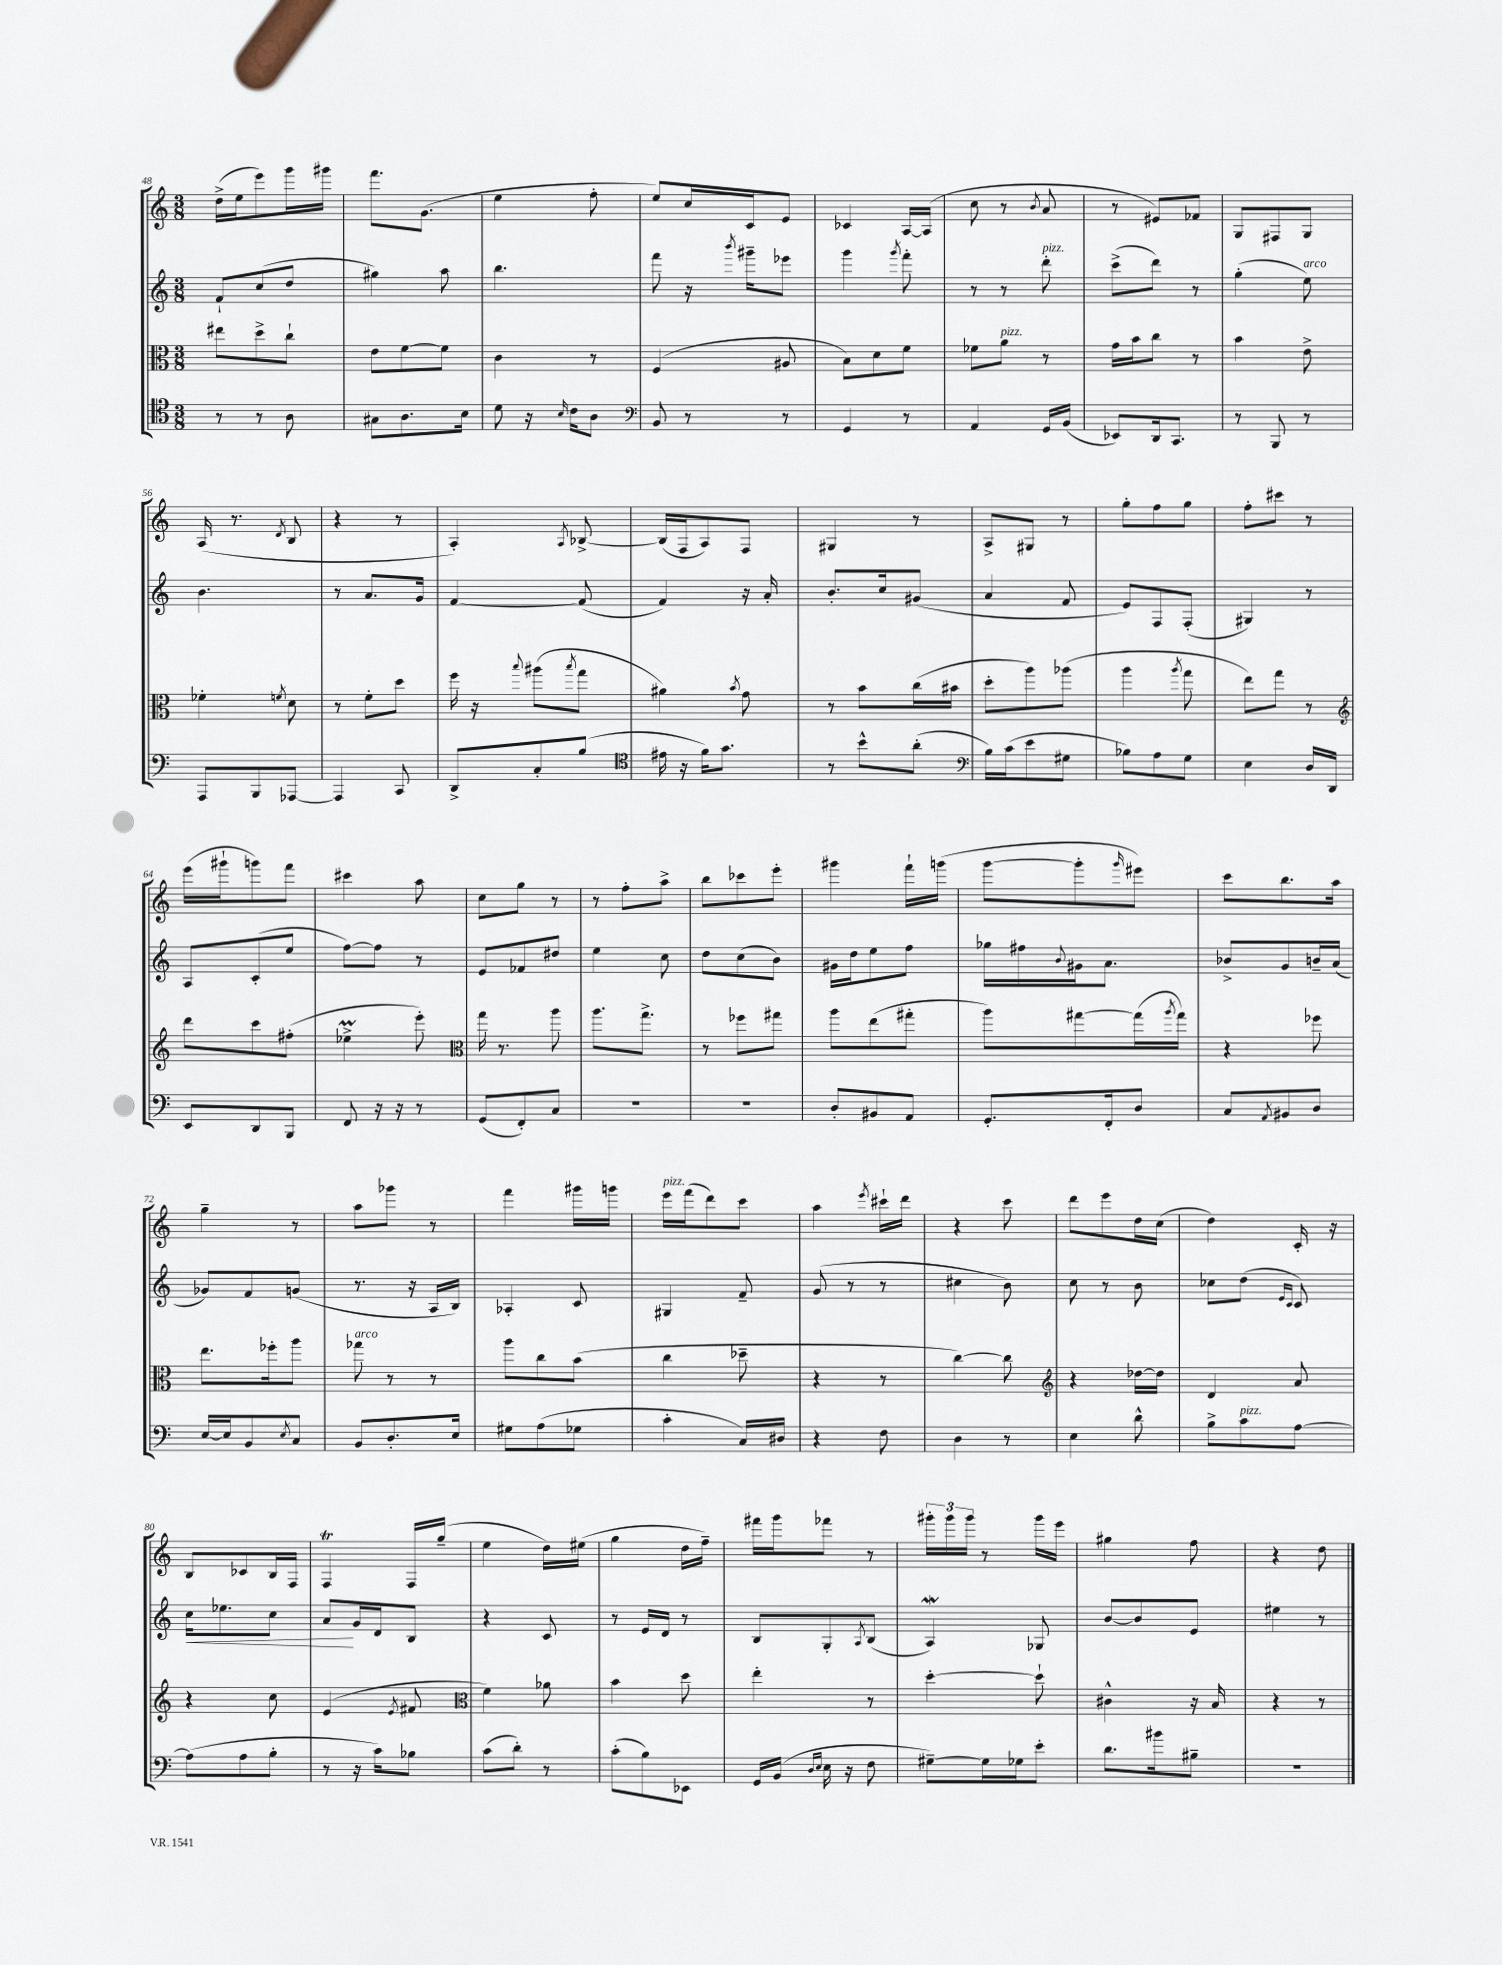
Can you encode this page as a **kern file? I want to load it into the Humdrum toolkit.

**kern	**kern	**kern	**kern
*staff4	*staff3	*staff2	*staff1
*clefC4	*clefC3	*clefG2	*clefG2
*k[]	*k[]	*k[]	*k[]
*M3/8	*M3/8	*M3/8	*M3/8
8r	8ee#\L	8f`/L	(16dd^\LL
.	.	.	16ee\J
8r	8dd^\	(8cc/	8eee\)
8A\	8cc`\J	8dd/J	16ggg\L
.	.	.	16ggg#\JJ
=	=	=	=
8G#\L	8e\L	4gg#\)	8.fff\L
8.A\	[8f\	.	.
.	.	.	(8.g\J
.	8f\]J	8aa\	.
16B\Jk	.	.	.
=	=	=	=
8d\	4c\	4.bb\	4ee\
16r	.	.	.
16qqB/	.	.	.
16c\LK	.	.	.
8A\J	8r	.	8ff'\
=	=	=	=
*clefF4	*	*	*
8BB/	(4F/	8fff\	8ee/L)
8r	.	16r	16cc/L
.	.	8qbbb/	.
.	.	16ggg#~\LK	16c/J
8r	8A#/	8eee-\J	8e/J
=	=	=	=
4GG/	8B\L)	4ggg\	4c-/
.	8d\	.	.
.	.	8qggg/	.
8r	8f\J	8fff'\	[16A/LL
.	.	.	(16A/]JJ
=	=	=	=
4AA/	8f-\L	8r	8cc\
.	8a\J	8r	8r
.	.	.	8qb/
16GG/LL	8r	8ddd'\	8a/
(16BB/JJ	.	.	.
=	=	=	=
8EE-/L)	16g\LL	(8ccc^\L	8r
.	16b\J	.	.
16DD/k	8cc\J	8ddd\J)	8e#/L)
8.CC/J	.	.	.
.	8r	8r	8f-/J
=	=	=	=
8r	4b\	(4gg'\	8G/L
8BBB/	.	.	8F#/
8r	8e^\	8ee\)	8G/J
=	=	=	=
8AAA/L	4f-'\	4.b\	(16A/
.	.	.	8.r
8BBB/	.	.	.
.	8qf/	.	8qd/
[8AAA-/J	8d\	.	8B/
=	=	=	=
4AAA-/]	8r	8r	4r
.	8f'\L	8.a/L	.
8CC/	8dd\J	.	8r
.	.	16g/Jk	.
=	=	=	=
8DD^/L	16ff\	[4f/	4A'/)
.	16r	.	.
.	8qqbb/	.	.
8C'/	(8aa#\L	.	.
.	8qbb/	.	8qA/
(8B/J	8gg\J	(8f/]	[8B-^/
=	=	=	=
*clefC4	*	*	*
16e#\	4a#\)	4f/)	(16B-/]LL
16r	.	.	16F/J
16f\LK)	.	.	8A/)
8.g\J	.	.	.
.	8qb/	.	.
.	8g\	16r	8F/J
.	.	16a'/	.
=	=	=	=
8r	8r	8.b'/L	4G#/
8b^^\L	8b\L	.	.
.	.	16cc/k	.
(8a'\J	(16cc\L	(8g#/J	8r
.	16b#\JJ	.	.
=	=	=	=
*clefF4	*	*	*
16B\LL)	8dd'\L	4a/	8A^/L
(16c\J	.	.	.
8e\	8aa\)	.	8G#/J
8G#\J	(8aa-\J	8f/	8r
=	=	=	=
8B-\L)	4aa\	8e/L)	8gg'\L
8A\	.	8F/	8ff\
.	8qaa/	.	.
8G\J	8gg\	(8F'/J	8gg\J
=	=	=	=
4E\	8ee\L)	4G#/)	8ff'\L
.	8gg\J	.	8ccc#\J
16D/LL	8r	8r	8r
16DD/JJ	.	.	.
=	=	=	=
*	*clefG2	*	*
8EE/L	8ddd\L	8A/L	(16eee\LL
.	.	.	16ggg#`\J
8DD/	8ccc\	(8c'/	8ggg\)
8BBB/J	(8ff#'\J	8ee/J	8fff\J
=	=	=	=
8FF/	4ee-^\	[8ff\L)	4ccc#\
16r	.	8ff\]J	.
16r	.	.	.
8r	8eee'\)	8r	8aa\
=	=	=	=
*	*clefC3	*	*
(8GG/L	16gg\	8e/L	8cc\L
.	8.r	.	.
8FF'/)	.	8f-/	8gg\J
8C/J	8aa\	8dd#/J	8r
=	=	=	=
4.r	8.aa\L	4ee\	8r
.	.	.	8ff'\L
.	8.gg^\J	.	.
.	.	8cc\	8aa^\J
=	=	=	=
4.r	8r	8dd\L	8bb\L
.	8ff-\L	(8cc\	8ccc-\
.	8gg#\J	8b\J)	8eee'\J
=	=	=	=
8D'/L	8aa\L	16g#\LL	4ggg#\
.	.	16dd\J	.
8BB#/	(8ee\	8ee\	.
8AA/J	8gg#'\J	8ff\J	16fff`\LL
.	.	.	(16ggg\JJ
=	=	=	=
8.GG'/L	8aa\L)	16gg-\LL	[8ggg\L
.	.	16ff#\	.
.	.	8qqb/	.
.	[8gg#\	16g#\J	8ggg'\]
16FF'/k	.	8.a\J	.
.	.	.	16qqggg/
8D/J	(16gg#\]L	.	8eee#\J)
.	8qaa/	.	.
.	16gg#\JJ)	.	.
=	=	=	=
8C/L	4r	8b-^/L	8ccc\L
8qAA/	.	.	.
8BB#/	.	8g/	8.bb\
8D/J	8ff-\	16b~/L	.
.	.	(16a/JJ	16aa\Jk
=	=	=	=
[16E/LL	8.ee\L	8g-/L)	4gg~\
16E/]J	.	.	.
8BB/	.	8f/	.
.	16ff-'\k	.	.
8qE/	.	.	.
8C/J	8aa\J	(8g/J	8r
=	=	=	=
8BB/L	8gg-\	8.r	8aa\L
8.D'/	8r	.	8ggg-\J
.	.	16r	.
.	8r	16A/LL	8r
16E/Jk	.	16B/JJ)	.
=	=	=	=
8G#\L	8aa\L	4A-'/	4fff\
(8A\	8cc\	.	.
8G-\J	(8b\J	8c/	16ggg#\LL
.	.	.	16ggg\JJ
=	=	=	=
4c'\	4cc\	4G#/	16eee\LL
.	.	.	(16fff\J
.	.	.	8ddd\)
16C/LL)	8dd-~\	8f~/	8ccc\J
16D#/JJ	.	.	.
=	=	=	=
4r	4r	(8g/	4aa\
.	.	8r	.
.	.	.	8qeee/
8F\	8r	8r	16ccc#`\LL
.	.	.	16ddd\JJ
=	=	=	=
4D\	[4cc\)	4cc#\	4r
8r	8cc\]	8b\)	8ccc\
=	=	=	=
*	*clefG2	*	*
4E\	4r	8cc\	8ddd\L
.	.	8r	8eee\
8d^^\	[16dd-\LL	8b\	16dd\L
.	16dd-\]JJ	.	(16cc\JJ
=	=	=	=
8B^\L	4d/	8cc-\L	4dd\)
8c\	.	(8dd\J	.
.	.	16qqe/LL	.
.	.	16qqc/JJ	.
[8A\J	8a/	8c/)	16c'/
.	.	.	16r
=	=	=	=
(8A\]L	4r	16cc\LK	8B/L
.	.	8.ee-\	.
8A\	.	.	8c-/
8B'\J	8cc\	8cc\J	16B/L
.	.	.	16F/JJ
=	=	=	=
8r	(4e/	8a/L	4F/
16r	.	16g/L	.
16c\LK)	.	16d/J	.
.	8qe/	.	.
8B-\J	8f#/	8B/J	16F/LL
.	.	.	(16gg~/JJ
=	=	=	=
*	*clefC3	*	*
(8c\L	4f\)	4r	4ee\
8d'\J)	.	.	.
8r	8a-\	8c/	16dd\LL)
.	.	.	(16ee#\JJ
=	=	=	=
(8c'\L	4b\	8r	4gg\
8B\)	.	16e/LL	.
.	.	16d/JJ	.
8EE-\J	8dd\	8r	16dd\LL
.	.	.	16ff~\JJ)
=	=	=	=
16GG/LL	4ee'\	8B/L	16fff#\LL
(16BB/JJ	.	.	16ggg\J
16qqD/LL	.	.	.
16qqE/JJ	.	.	.
16E\	.	8G'/	8fff-\J
16r	.	.	.
.	.	8qA/	.
8F\	8r	(8B/J	8r
=	=	=	=
[8G#~\L)	[4dd'\	4A/)	24ggg#'\LL
.	.	.	24ggg#\
.	.	.	24ggg#\JJ
16G#\]L	.	.	8r
16G-\J	.	.	.
8e'\J	8dd`\]	8G-/	16ggg#\LL
.	.	.	16eee\JJ
=	=	=	=
8.d\L	4c#^^\	[8b/L	4gg#\
.	.	8b/]	.
16b#\k	.	.	.
8B#~\J	16r	8e/J	8ff\
.	16B/	.	.
=	=	=	=
4.r	4r	4ee#\	4r
.	8r	8r	8dd\
==	==	==	==
*-	*-	*-	*-
